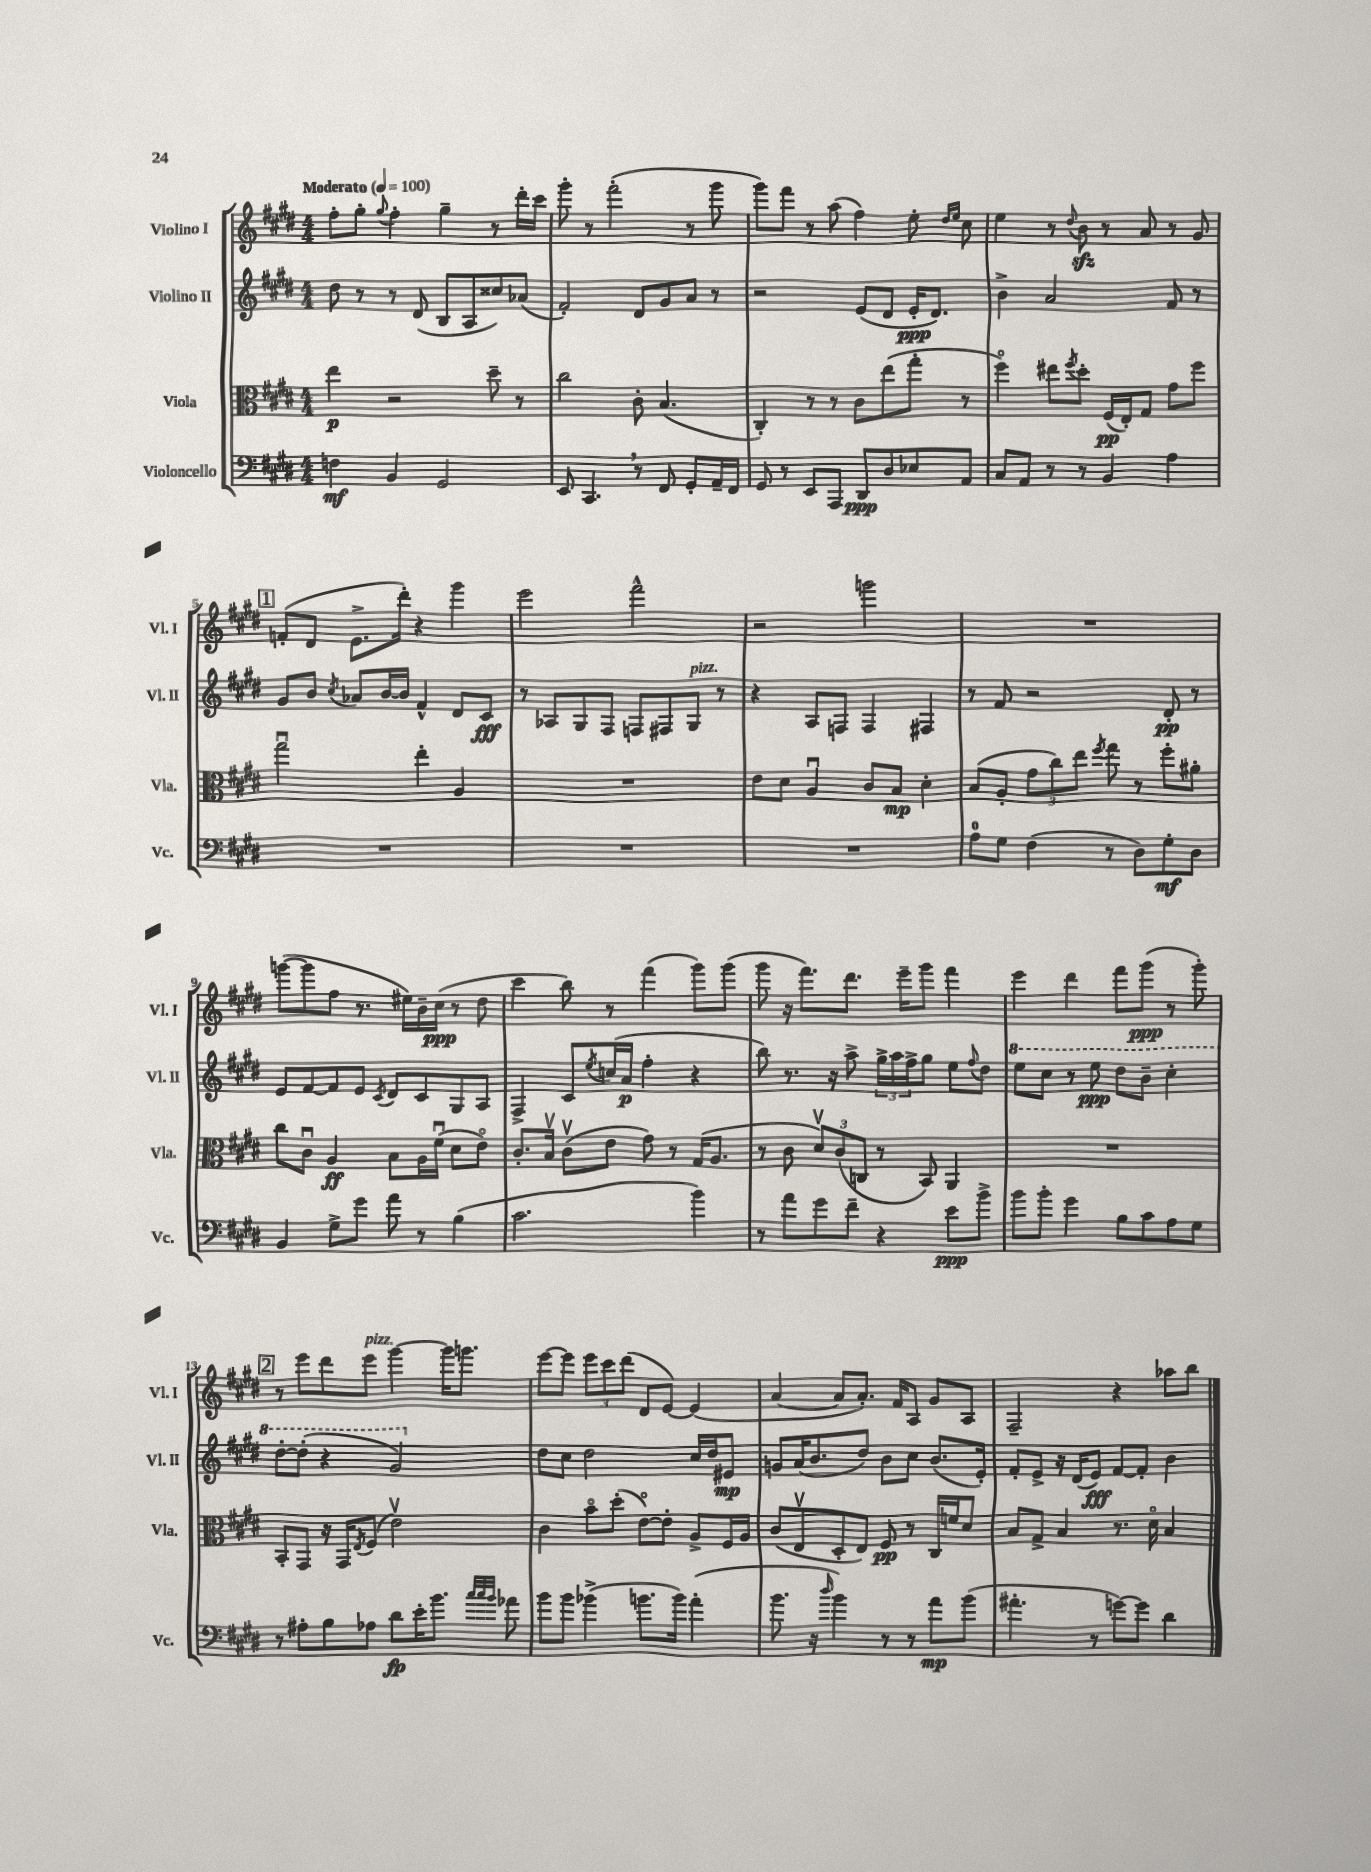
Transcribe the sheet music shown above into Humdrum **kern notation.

**kern	**kern	**kern	**kern
*staff4	*staff3	*staff2	*staff1
*clefF4	*clefC3	*clefG2	*clefG2
*k[f#c#g#d#]	*k[f#c#g#d#]	*k[f#c#g#d#]	*k[f#c#g#d#]
*M4/4	*M4/4	*M4/4	*M4/4
*MM100	*MM100	*MM100	*MM100
4F	4ee	8dd#	8ff#'
.	.	8r	8gg#'
.	.	.	8qqgg#
4BB	2r	8r	4ff#'
.	.	(8d#	.
2GG#	.	8B	4gg#~
.	.	8A	.
.	8dd#~	8cc##)	8r
.	8r	(8a-	16ddd#'
.	.	.	16ccc#
=	=	=	=
8EE	2cc#	2f#')	8ggg#'
4.CC#	.	.	8r
.	.	.	(2fff#'
8r	8c#'	8d#	.
8FF#	(4.B	8g#	.
8GG#'	.	8a	8r
16AA~	.	8r	8ggg#
16FF#	.	.	.
=	=	=	=
8GG#	4C#')	2r	8ggg#)
8r	.	.	8fff#
8EE	8r	.	8r
8AAA	8r	.	(8aa
8DD#	8c#	(8e	4ff#)
8D#	(8ee	8d#	.
8E-	8gg#'	16e'	8ee'
.	.	8.d#)	.
.	.	.	16qqdd#
.	.	.	16qqee
8AA	8r	.	8cc#
=	=	=	=
8C#	4ff#o)	4b^	4ee
8AA	.	.	.
8r	8ee#	2a	8r
.	8qff#	.	8qqdd#
8r	8dd#'	.	8b
4BB	(16F#	.	8r
.	16E')	.	.
.	8G#	.	8a
4A	8g#	8f#	8r
.	8ff#	8r	8g#
=	=	=	=
1r	2gg#u	8g#	(8f'
.	.	8b	8d#
.	.	8qcc#	.
.	.	8a-	8.e^
.	.	[16b	.
.	.	16b]	16ddd#')
.	4ee'	4f#^^	4r
.	4A	8d#	4ggg#
.	.	8c#	.
=	=	=	=
1r	1r	8r	2eee
.	.	8A-	.
.	.	8G#	.
.	.	8F#	.
.	.	8F	2fff#^^
.	.	8F#	.
.	.	8G#	.
.	.	8r	.
=	=	=	=
1r	8e	4r	2r
.	8d#	.	.
.	4Au	8A	.
.	.	8F	.
.	8c#	4F	2ggg
.	8B	.	.
.	4d#'	4F#	.
=	=	=	=
8A	(8B	8r	1r
8G#	8A'	8f#	.
(4F#	12g#	2r	.
.	12cc#)	.	.
.	12ee	.	.
.	8qff#	.	.
8r	8gg#	.	.
8D#)	8r	.	.
8G#'	8ff#'	8d#'	.
8D#	8a#'	8r	.
=	=	=	=
4BB	8cc#	8e	([8ggg
.	8c#u	[8f#	8ggg]
8G#^	4A	8f#]	8ff#
8g#	.	8e	8.r
.	.	8qc#	.
8a	8B	8d#	.
.	.	.	16ee#)
8r	16A	8c#	16b~
.	(16f#u	.	(16cc#
(4B	8d#	8G#	8r
.	8eo)	8A	8dd#
=	=	=	=
2.c#	8.c#'	4F#^	4ccc#
.	16Bv	.	.
.	(8c#v	8c#	8bb)
.	.	8qee	.
.	8e	(16cc	8r
.	.	16a	.
.	8g#)	4ff#'	(4fff#
.	8r	.	.
4b)	(16G#	4r	8ggg#)
.	8.A	.	.
.	.	.	(8ggg#
=	=	=	=
8r	8r	8bb)	8ggg#
8a	8c#	8.r	16r
.	.	.	8.fff#)
8g#	12d#v)	.	.
.	.	16r	.
.	(12c#	.	.
8f#~	.	8aa^	8.ddd#
.	12C	.	.
4r	8r	24gg#^	.
.	.	24aa	.
.	.	.	16eee~
.	.	24ff#^	.
.	8BB)	8gg#	8ggg#
8e	4AA	8ee	4fff#
.	.	8qqff#	.
8b^	.	8dd#	.
=	=	=	=
8b	1r	8eee	4eee
8b'	.	8ccc#	.
4g#	.	8r	4ddd#
.	.	8eee	.
8B	.	8ddd#	8fff#
8c#	.	8bb~	(8ggg#
8A	.	4ccc#'	8r
8G#	.	.	8ggg#')
=	=	=	=
8r	8BB'	[8ddd#'	8r
8A#'	8GG#	(8ddd#']	8eee
8B	16r	4r	8ddd#
.	16GG#	.	.
.	8qE	.	.
8A-	(8F#	.	8eee
8d#	2ev)	2gg#)	[4ggg#
16e'	.	.	.
8.b	.	.	.
.	.	.	16ggg#]
.	.	.	8.ggg
32qqcc#	.	.	.
32qqcc#	.	.	.
32qqb	.	.	.
8a-	.	.	.
=	=	=	=
8b	4c#	8dd#	[8eee
8b	.	8cc#	8eee]
(4b-^	8bo	2dd#	12eee
.	.	.	12ccc#
.	(8dd#'	.	.
.	.	.	(12ddd#
8.b	[8eo)	.	8d#
.	8e']	.	[8e)
16b)	.	.	.
(4a'	8A^	16cc#	(4e]
.	.	16dd#	.
.	16F#	8e#	.
.	16A	.	.
=	=	=	=
8.b	(8c#	8g	[4a
.	8Ev	(16a	.
16r	.	8.b	.
16qqdd#	.	.	.
4b)	8D#'	.	8a]
.	8E)	8dd#)	8.a')
8r	8F#	8b	.
.	.	.	16f#
8r	8r	8cc#	8A
8a	16C#	(8.b	8g#
.	16f	.	.
(8b	8d#	.	8A
.	.	16e')	.
=	=	=	=
4.a#'	8B	8f#'	2F#~
.	8G#^	8e^	.
.	4B	16r	.
.	.	(16d#	.
8r	.	8e)	.
[8g)	8.r	[8f#	4r
8g]	.	8f#']	.
.	16d#o	.	.
4d#	4B	4b	8aa-
.	.	.	8bb
==	==	==	==
*-	*-	*-	*-
